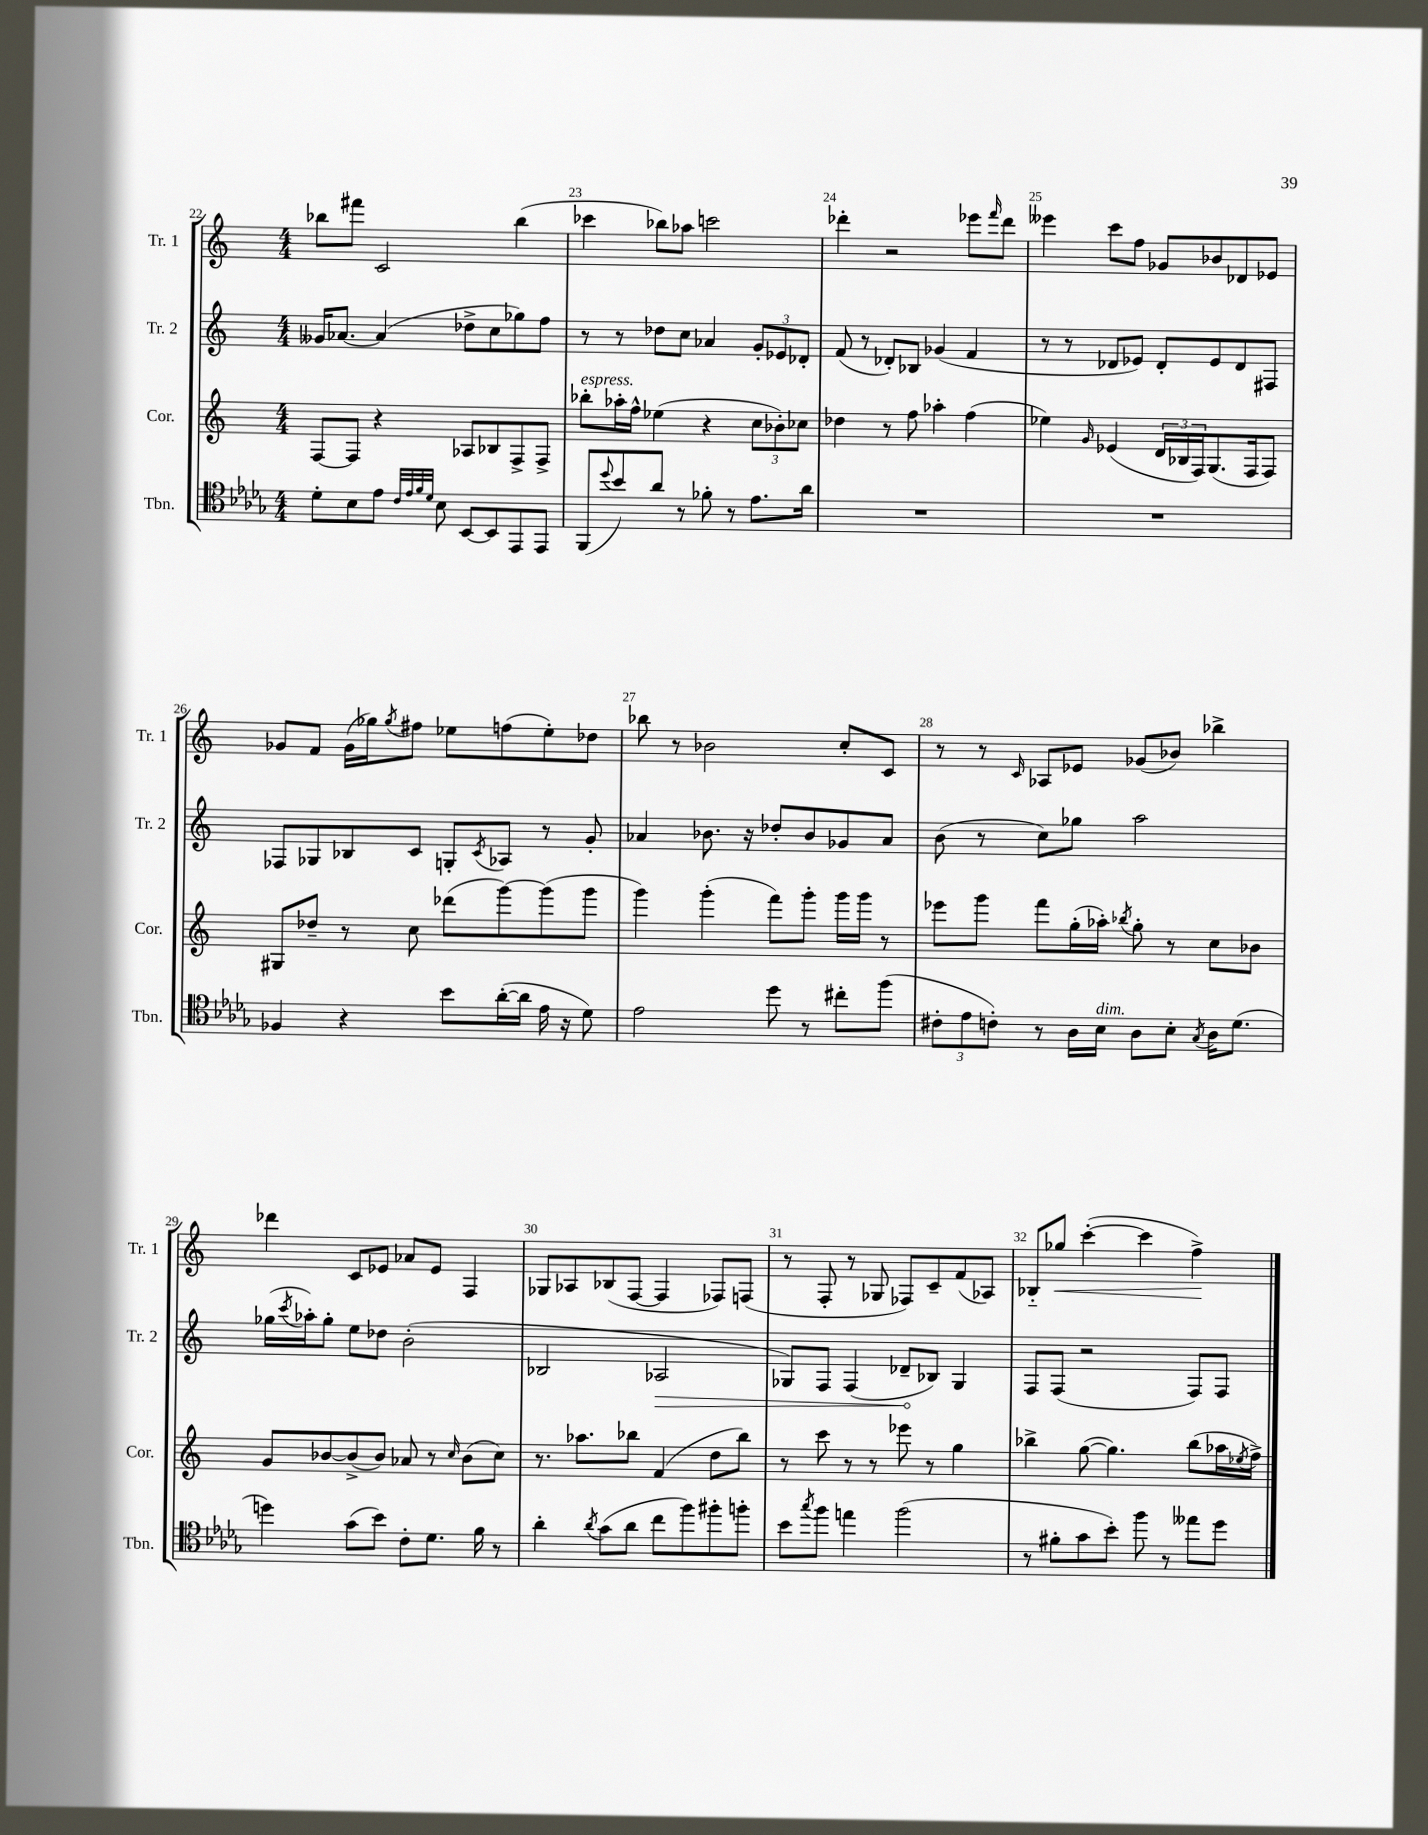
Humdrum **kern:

**kern	**kern	**kern	**kern
*staff4	*staff3	*staff2	*staff1
*clefC4	*clefG2	*clefG2	*clefG2
*k[b-e-a-d-g-]	*k[]	*k[]	*k[]
*M4/4	*M4/4	*M4/4	*M4/4
8d-'	[8F	16g--	8bb-
.	.	[8.a-	.
8B-	8F]	.	8fff#
8e-	4r	(4a-]	2c
32qqc	.	.	.
32qqe-	.	.	.
32qqf	.	.	.
32qqd-	.	.	.
8B-	.	.	.
[8BB-	8A-	8dd-^	.
8BB-]	8B-	8cc	.
8EE-	8F^	8gg-)	(4bb-
8EE-	8F^	8ff	.
=	=	=	=
(8FF	8bb-'	8r	4ccc-
8qqdd-	.	.	.
8b-)	16aa-'	8r	.
.	16ff^^	.	.
8a-	(4ee-	8dd-	8bb-)
8r	.	8cc	8aa-
8f-'	4r	4a-	2ccc
8r	.	.	.
8.e-	12cc	12g'	.
.	12b-')	12e-	.
.	12cc-	12d-'	.
16a-	.	.	.
=	=	=	=
1r	4dd-	(8f	4ddd-'
.	.	8r	.
.	8r	8d-')	2r
.	8ff	8B-	.
.	4aa-'	(4g-	.
.	(4ff	4f	8eee-
.	.	.	16qqfff
.	.	.	8ddd-
=	=	=	=
1r	4ee-)	8r	4eee--
.	.	8r	.
.	16qqg	.	.
.	(4e-	8d-	8ccc
.	.	8e-)	8ff
.	24d	8d-'	8g-
.	24B-	.	.
.	24F)	.	.
.	(8.G	8e-	8b-
.	.	8d-	8d-
.	16F	.	.
.	8F)	8F#	8e-
=	=	=	=
4F-	8G#	8F-	8g-
.	8dd-~	8G-	8f
4r	8r	8B-	(16g-
.	.	.	16gg-)
.	.	.	8qgg-
.	8cc	8c	8ff#
8b-	(8ddd-	8G'	8ee-
.	.	8qc	.
([16a-'	[8ggg)	8A-	(8ff
16a-]	.	.	.
16e-	(8ggg]	8r	8ee-')
16r	.	.	.
8d-)	8ggg	8g'	8dd-
=	=	=	=
2e-	4ggg)	4a-	8bb-
.	.	.	8r
.	(4ggg'	8.b-	2b-
.	.	16r	.
8dd-	8fff)	8dd-'	.
8r	8ggg'	8b-	.
8cc#'	16ggg	8g-	8cc'
.	16ggg	.	.
(8ff	8r	8a-	8c
=	=	=	=
12c#'	8eee-	(8b	8r
12e-	.	.	.
.	8ggg	8r	8r
12c')	.	.	.
.	.	.	16qqc
8r	8fff	8cc)	8A-
16A-	(16gg'	8gg-	8e-
16B-	16aa-')	.	.
.	8qbb-	.	.
8A-	8gg'	2aa	(8g-
8B-'	8r	.	8b-)
8qG-	.	.	.
16A-	8cc	.	4bb-^
(8.d-	.	.	.
.	8b-	.	.
=	=	=	=
4dd)	8g	(16gg-	4ddd-
.	.	8qccc	.
.	.	16aa-')	.
.	[8b-	8gg-'	.
(8g-	(8b-^]	8ee	8c
8b-)	8b-)	8dd-	8e-
8c'	8a-	(2b'	8a-
8.d-	8r	.	8e-
.	16qqcc	.	.
.	(8b-	.	4F
16f	.	.	.
8r	8cc)	.	.
=	=	=	=
4a-'	8.r	2B-	8G-
.	.	.	8A-
.	8.aa-	.	.
8qa-	.	.	.
(8g-	.	.	(8B-
8a-	8bb-	.	[8F
8cc	(4f	2A-	4F]
8ff)	.	.	.
8ff#'	8dd	.	8F-)
8ff'	8bb-)	.	(8F
=	=	=	=
8b-	8r	8G-)	8r
8qgg-	.	.	.
8ff	8ccc	8F	8F'
4ee	8r	(4F	8r
.	8r	.	8G-
(2ff	8eee-	8d-~	8F-)
.	8r	8B-)	8c~
.	4gg	4G-	(8f
.	.	.	8A-)
=	=	=	=
8r	4bb-^	8F	8B-'~
8f#'	.	(8F	8gg-
8g-	([8gg	2r	([4ccc'
8b-')	4.gg])	.	.
8ff	.	.	4ccc]
8r	.	.	.
8ee--	(8bb-	8F)	4ff^)
8dd-	16aa-	8F	.
.	8qee-	.	.
.	16ff^)	.	.
==	==	==	==
*-	*-	*-	*-
